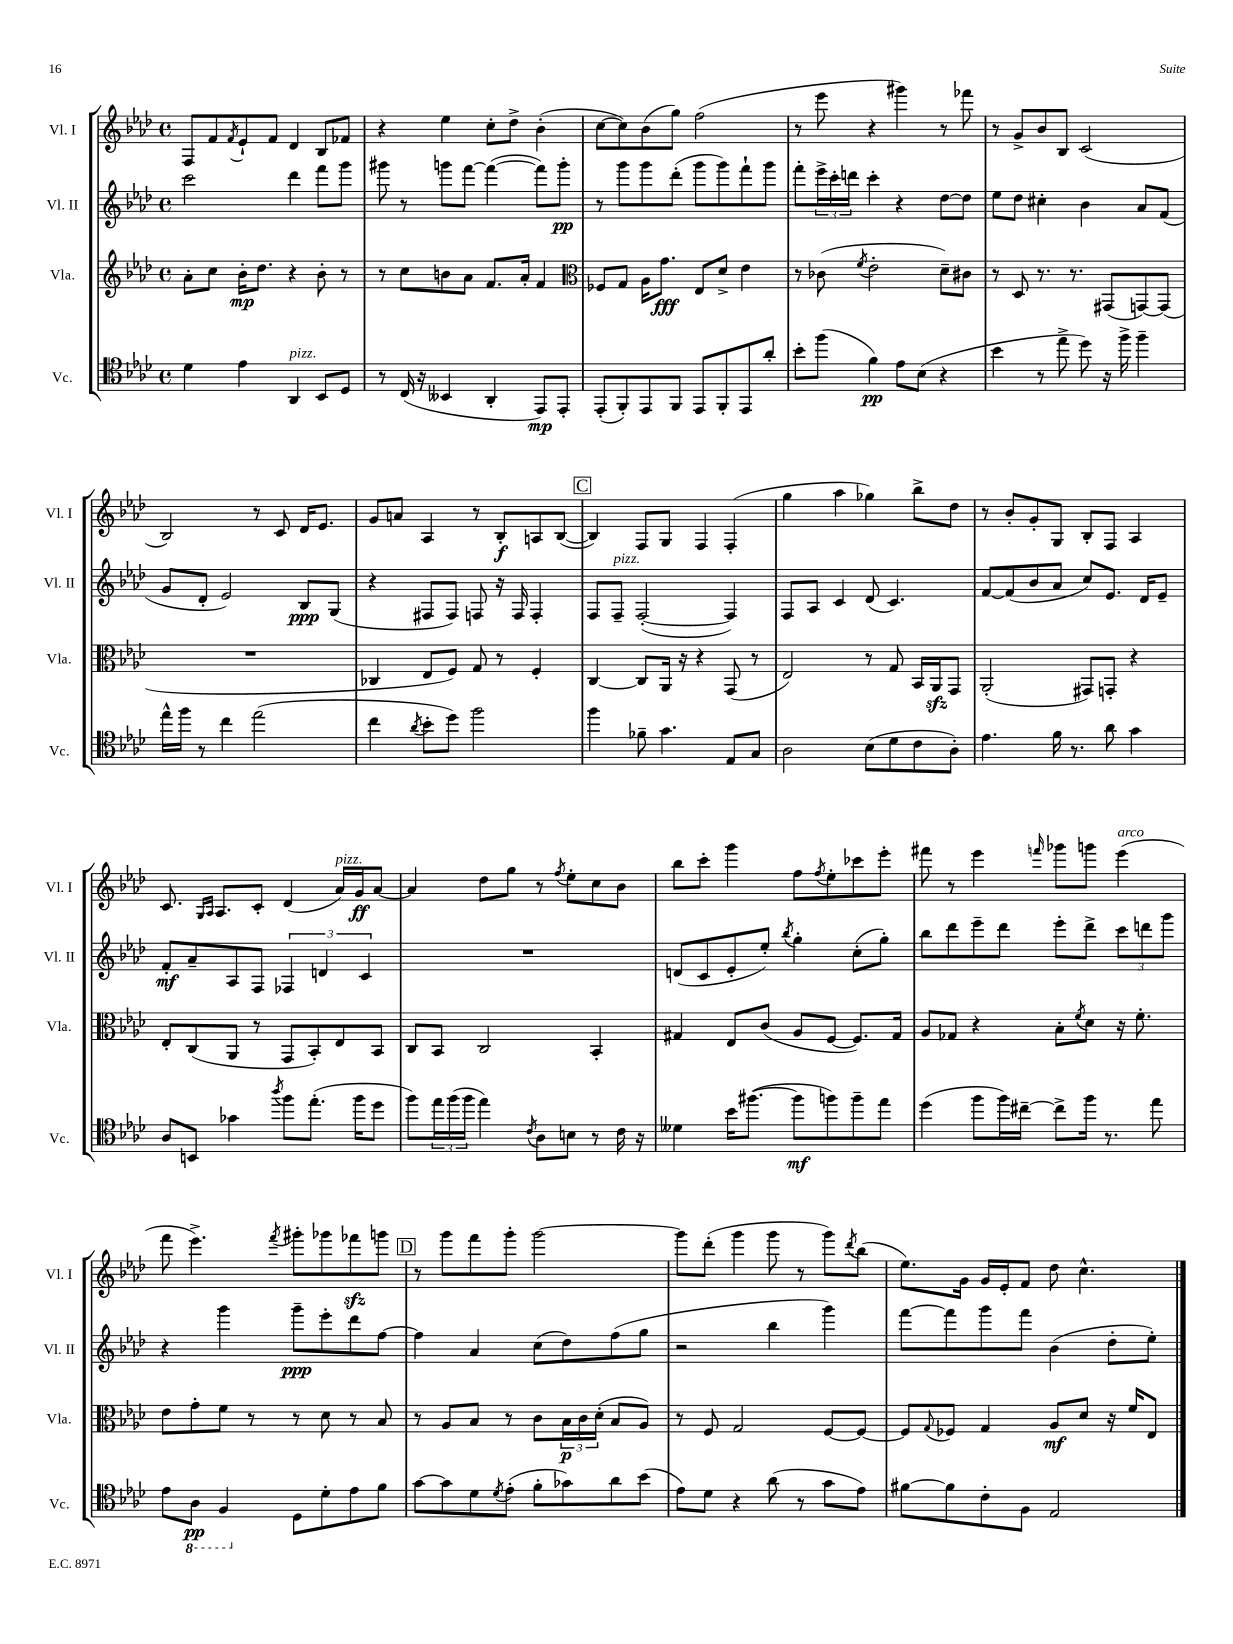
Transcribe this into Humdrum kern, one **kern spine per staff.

**kern	**dynam	**kern	**dynam	**kern	**dynam	**kern	**dynam
*part4	*part4	*part3	*part3	*part2	*part2	*part1	*part1
*staff4	*staff4	*staff3	*staff3	*staff2	*staff2	*staff1	*staff1
*I"Vc.	*	*I"Vla.	*	*I"Vl. II	*	*I"Vl. I	*
*I'Vc.	*	*I'Vla.	*	*I'Vl. II	*	*I'Vl. I	*
*clefC4	*	*clefG2	*	*clefG2	*	*clefG2	*
*k[b-e-a-d-]	*	*k[b-e-a-d-]	*	*k[b-e-a-d-]	*	*k[b-e-a-d-]	*
*M4/4	*	*M4/4	*	*M4/4	*	*M4/4	*
*met(c)	*	*met(c)	*	*met(c)	*	*met(c)	*
=57	=57	=57	=57	=57	=57	=57	=57
4d-\	.	8a-'\L	.	2ccc\	.	8F/L	.
.	.	8cc\J	.	.	.	8f/	.
.	.	.	.	.	.	8qf/	.
4e-\	.	16b-'\KL	mp	.	.	8e-`/	.
.	.	8.dd-\J	.	.	.	.	.
.	.	.	.	.	.	8f/J	.
!LO:TX:a:i:t=pizz.	!	!	!	!	!	!	!
4AA-/	.	4r	.	4ddd-\	.	4d-/	.
8BB-/L	.	8b-'\	.	8fff\L	.	8B-/L	.
8D-/J	.	8r	.	8ggg\J	.	8f-X/J	.
=58	=58	=58	=58	=58	=58	=58	=58
8r	.	8r	.	8ggg#X\	.	4r	.
(16C/	.	8cc\L	.	8r	.	.	.
16r	.	.	.	.	.	.	.
4BB--X/	.	8bn\	.	8gggn\L	.	4ee-\	.
.	.	8a-\J	.	[8fff\J	.	.	.
4AA-'/	.	8.f/L	.	(4fff\_	.	8cc'\L	.
.	.	.	.	.	.	8dd-^\J	.
.	.	16a-'/Jk	.	.	.	.	.
8EE-/L)	mp	4f/	.	8fff\L])	.	(4b-'\	.
8EE-'/J	.	.	.	8ggg'\J	pp	.	.
=59	=59	=59	=59	=59	=59	=59	=59
*	*	*clefC3	*	*	*	*	*
(8EE-'/L	.	8F-X/L	.	8r	.	[8cc\L	.
8FF'/)	.	8G/J	.	8ggg\L	.	8cc\])	.
8EE-/	.	16A-\KL	.	8ggg\	.	(8b-\	.
.	.	8.g\J	fff	.	.	.	.
8FF/J	.	.	.	(8ddd-'\J	.	8gg\J)	.
8EE-/L	.	8E-/L	.	8ggg\L	.	(2ff\	.
8FF'/	.	8d-^/J	.	8ggg\)	.	.	.
8EE-/	.	4e-\	.	8fff`\	.	.	.
8a-'/J	.	.	.	8ggg\J	.	.	.
=60	=60	=60	=60	=60	=60	=60	=60
8b-'\L	.	8r	.	8fff'\L	.	8r	.
(8ff\J	.	(8c-X\	.	24eee-^\L	.	8eee-\	.
.	.	.	.	24ccc'\	.	.	.
.	.	.	.	24dddn\JJ	.	.	.
.	.	8qf/	.	.	.	.	.
4f\)	pp	2e-'\	.	4ccc'\	.	4r	.
8e-\L	.	.	.	4r	.	4ggg#X\)	.
(8B-\J	.	.	.	.	.	.	.
4r	.	8d-~\L)	.	[8dd-\L	.	8r	.
.	.	8c#X\J	.	8dd-\J]	.	8fff-X\	.
=61	=61	=61	=61	=61	=61	=61	=61
4b-\	.	8r	.	8ee-\L	.	8r	.
.	.	8D-/	.	8dd-\J	.	8g^/L	.
8r	.	8.r	.	4cc#X'\	.	8b-/	.
8ee-^\	.	.	.	.	.	8B-/J	.
.	.	8.r	.	.	.	.	.
8dd-\)	.	.	.	4b-\	.	(2c/	.
16r	.	(8GG#X/L	.	.	.	.	.
16ff^\	.	.	.	.	.	.	.
4ff~\	.	[8GGn/)	.	8a-/L	.	.	.
.	.	(8GG/J]	.	(8f/J	.	.	.
!!LO:LB:g=z
=62	=62	=62	=62	=62	=62	=62	=62
16ee-^^\LL	.	1r	.	8g/L	.	2B-/)	.
16ff\JJ	.	.	.	.	.	.	.
8r	.	.	.	8d-'/J	.	.	.
4cc\	.	.	.	2e-/)	.	.	.
(2ee-\	.	.	.	.	.	8r	.
.	.	.	.	.	.	8c/	.
.	.	.	.	8B-/L	ppp	16d-/KL	.
.	.	.	.	.	.	8.e-/J	.
.	.	.	.	(8G/J	.	.	.
=63	=63	=63	=63	=63	=63	=63	=63
4cc\	.	4C-X/	.	4r	.	8g/L	.
.	.	.	.	.	.	8an/J	.
8qa-/	.	.	.	.	.	.	.
8b-'\L	.	8E-/L	.	8F#X/L	.	4A-/	.
8dd-\J)	.	8F/J)	.	8F#/J)	.	.	.
2ff\	.	8G/	.	8Fn/	.	8r	.
.	.	8r	.	16r	.	8B-'/L	f
.	.	.	.	16F/	.	.	.
.	.	4F'/	.	4F'/	.	8An/	.
.	.	.	.	.	.	([8B-/J	.
!!LO:REH:place=s1:t=C
=64	=64	=64	=64	=64	=64	=64	=64
4ff\	.	[4C/	.	8F/L	.	4B-/])	.
!	!	!	!	!LO:TX:a:i:t=pizz.	!	!	!
.	.	.	.	8F~/J	.	.	.
8f-X~\	.	8C/L]	.	([2F'/	.	8F/L	.
4.g\	.	16AA-/Jk	.	.	.	8G/J	.
.	.	16r	.	.	.	.	.
.	.	4r	.	.	.	4F/	.
8E-/L	.	(8GG/	.	4F/])	.	(4F'/	.
8G/J	.	8r	.	.	.	.	.
=65	=65	=65	=65	=65	=65	=65	=65
2A-\	.	2E-/)	.	8F/L	.	4gg\	.
.	.	.	.	8A-/J	.	.	.
.	.	.	.	4c/	.	4aa-\	.
(8B-\L	.	8r	.	(8d-/	.	4gg-X\)	.
8d-\	.	8G/	.	4.c/)	.	.	.
8c\	.	16BB-/LL	.	.	.	8bb-^\L	.
.	.	16AA-zz/J	.	.	.	.	.
8A-'\J)	.	8GG/J	.	.	.	8dd-\J	.
=66	=66	=66	=66	=66	=66	=66	=66
4.e-\	.	(2AA-'/	.	[8f/L	.	8r	.
.	.	.	.	(8f/]	.	8b-'/L	.
.	.	.	.	8b-/	.	8g'/	.
16f\	.	.	.	8a-/J	.	8G/J	.
8.r	.	.	.	.	.	.	.
.	.	8GG#X/L)	.	8cc/L)	.	8B-'/L	.
8a-\	.	8GGn'/J	.	8.e-/J	.	8F/J	.
4g\	.	4r	.	.	.	4A-/	.
.	.	.	.	16d-/KL	.	.	.
.	.	.	.	8e-~/J	.	.	.
!!LO:LB:g=z
=67	=67	=67	=67	=67	=67	=67	=67
8A-/L	.	8E-'/L	.	8f'/L	mf	8.c/	.
8BBn/J	.	(8C/	.	8a-~/	.	.	.
.	.	.	.	.	.	16qqG/LL	.
.	.	.	.	.	.	16qqA-/JJ	.
.	.	.	.	.	.	8.A-/L	.
4g-X\	.	8AA-/J	.	8A-/	.	.	.
.	.	8r	.	8F/J	.	8c'/J	.
8qaa-/	.	.	.	.	.	.	.
8ff\L	.	8GG/L	.	6F-X/	.	(4d-/	.
(8.ee-'\J	.	8BB-'/)	.	.	.	.	.
.	.	.	.	6dn/	.	.	.
!	!	!	!	!	!	!LO:TX:a:i:t=pizz.	!
.	.	8E-/	.	.	.	16a-/LL)	.
16ff\KL	.	.	.	.	.	16g/J	ff
.	.	.	.	6c/	.	.	.
8dd-\J	.	8BB-/J	.	.	.	[8a-/J	.
=68	=68	=68	=68	=68	=68	=68	=68
8ff\L)	.	8C/L	.	1r	.	4a-/]	.
24ee-\L	.	8BB-/J	.	.	.	.	.
(24ff\	.	.	.	.	.	.	.
24ff\JJ	.	.	.	.	.	.	.
4ee-\)	.	2C/	.	.	.	8dd-\L	.
.	.	.	.	.	.	8gg\J	.
8qc/	.	.	.	.	.	.	.
8A-\L	.	.	.	.	.	8r	.
.	.	.	.	.	.	8qff/	.
8Bn\J	.	.	.	.	.	8ee-'\L	.
8r	.	4BB-'/	.	.	.	8cc\	.
16c\	.	.	.	.	.	8b-\J	.
16r	.	.	.	.	.	.	.
=69	=69	=69	=69	=69	=69	=69	=69
4d--X\	.	4G#X/	.	(8dn/L	.	8bb-\L	.
.	.	.	.	8c/	.	8ccc'\J	.
16b-\KL	.	8E-/L	.	8e-'/	.	4ggg\	.
([8.ff#X\J	.	.	.	.	.	.	.
.	.	(8c/J	.	8ee-'/J)	.	.	.
.	.	.	.	8qbb-/	.	.	.
8ff#\L]	mf	8A-/L	.	4gg'\	.	8ff\L	.
.	.	.	.	.	.	8qff/	.
8ffn\)	.	[8F/J	.	.	.	8ee-'\	.
8ff~\	.	8.F/L])	.	(8cc'\L	.	8ccc-X\	.
8ee-\J	.	.	.	8gg'\J)	.	8eee-'\J	.
.	.	16G#/Jk	.	.	.	.	.
=70	=70	=70	=70	=70	=70	=70	=70
(4dd-\	.	8A-/L	.	8bb-\L	.	8fff#X\	.
.	.	8G-X/J	.	8ddd-\	.	8r	.
8ff\L	.	4r	.	8eee-~\	.	4eee-\	.
16ff\L)	.	.	.	8ddd-\J	.	.	.
[16cc#X~\JJ	.	.	.	.	.	.	.
.	.	.	.	.	.	16qqfffn/	.
8cc#^\L]	.	8B-'\L	.	8eee-'\L	.	8ggg-X\L	.
.	.	8qf/	.	.	.	.	.
16ff\Jk	.	8d-\J	.	8ddd-^\J	.	8gggn\J	.
8.r	.	.	.	.	.	.	.
!	!	!	!	!	!	!LO:TX:a:i:t=arco	!
.	.	16r	.	12ccc\L	.	(4eee-\	.
.	.	8.f'\	.	.	.	.	.
.	.	.	.	12dddn\	.	.	.
8ee-\	.	.	.	.	.	.	.
.	.	.	.	12ggg\J	.	.	.
!!LO:LB:g=z
=71	=71	=71	=71	=71	=71	=71	=71
8e-\L	.	8e-\L	.	4r	.	8fff\	.
*8ba	*	*	*	*	*	*	*
8AA-\J	pp	8g'\	.	.	.	4.eee-^\)	.
4FF/	.	8f\J	.	4ggg\	.	.	.
.	.	8r	.	.	.	.	.
.	.	.	.	.	.	8qfff/	.
*X8ba	*	*	*	*	*	*	*
8D-\L	.	8r	.	8ggg~\L	ppp	8ggg#X'\L	.
8d-'\	.	8d-\	.	8eee-'\	.	8ggg-X\	.
8e-\	.	8r	.	8ddd-\	.	8fff-Xzz\	.
8f\J	.	8B-/	.	[8ff\J	.	8gggn\J	.
!!LO:REH:place=s1:t=D
=72	=72	=72	=72	=72	=72	=72	=72
[8g\L	.	8r	.	4ff\]	.	8r	.
8g\]	.	8A-/L	.	.	.	8ggg\L	.
8d-\	.	8B-/J	.	4a-/	.	8fff\	.
8qd-/	.	.	.	.	.	.	.
(8e-'\J	.	8r	.	.	.	8ggg'\J	.
8f'\L	.	8c\L	.	(8cc\L	.	[2ggg\	.
8g-X\)	.	24B-\L	p	8dd-\)	.	.	.
.	.	24c\	.	.	.	.	.
.	.	(24d-'\JJ	.	.	.	.	.
8a-\	.	8B-/L	.	(8ff\	.	.	.
(8b-\J	.	8A-/J)	.	8gg\J	.	.	.
=73	=73	=73	=73	=73	=73	=73	=73
8e-\L)	.	8r	.	2r	.	8ggg\L]	.
8d-\J	.	8F/	.	.	.	(8ddd-'\J	.
4r	.	2G/	.	.	.	4ggg\	.
(8a-\	.	.	.	4bb-\	.	8ggg\	.
8r	.	.	.	.	.	8r	.
8g\L	.	[8F/L	.	4ggg\)	.	8ggg\L)	.
.	.	.	.	.	.	8qddd-/	.
8e-\J)	.	8F/J_	.	.	.	(8bb-\J	.
=74	=74	=74	=74	=74	=74	=74	=74
[8f#X\L	.	8F/L]	.	[8fff\L	.	8.ee-\L)	.
.	.	8qqG/	.	.	.	.	.
8f#\]	.	8F-X/J	.	8fff\]	.	.	.
.	.	.	.	.	.	16g\Jk	.
8c'\	.	4G/	.	8ggg\	.	16g/LL	.
.	.	.	.	.	.	16e-'/J	.
8F\J	.	.	.	8fff\J	.	8f/J	.
2E-/	.	8A-/L	mf	(4b-\	.	8dd-\	.
.	.	8d-/J	.	.	.	4.cc^^\	.
.	.	16r	.	8dd-'\L	.	.	.
.	.	16f/KL	.	.	.	.	.
.	.	8E-/J	.	8ee-'\J)	.	.	.
==	==	==	==	==	==	==	==
*-	*-	*-	*-	*-	*-	*-	*-
